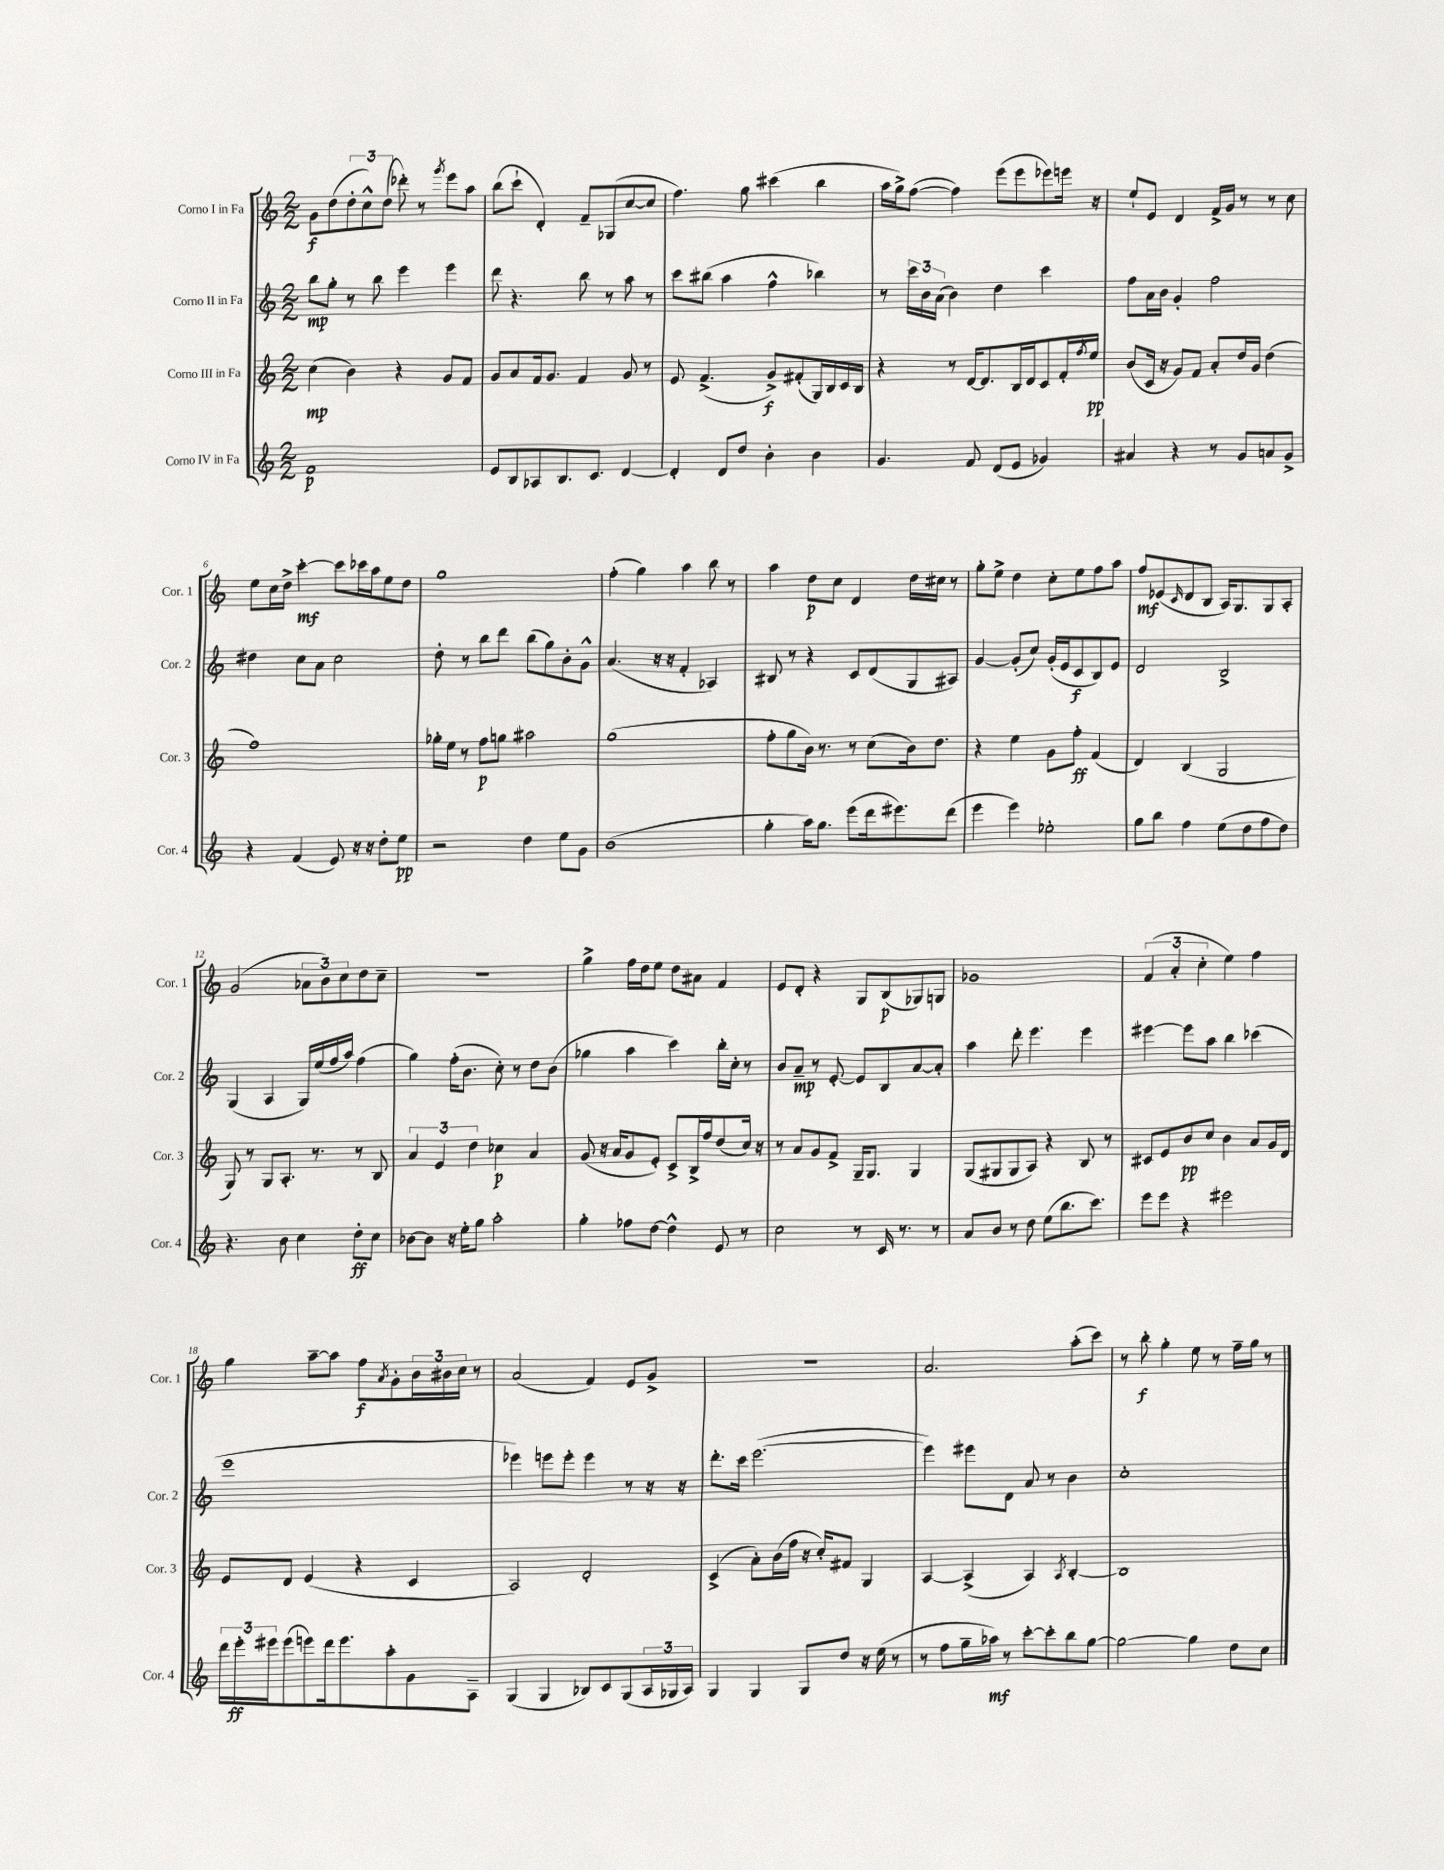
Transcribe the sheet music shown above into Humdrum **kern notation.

**kern	**dynam	**kern	**dynam	**kern	**dynam	**kern	**dynam
*part4	*part4	*part3	*part3	*part2	*part2	*part1	*part1
*staff4	*staff4	*staff3	*staff3	*staff2	*staff2	*staff1	*staff1
*I"Corno IV in Fa	*	*I"Corno III in Fa	*	*I"Corno II in Fa	*	*I"Corno I in Fa	*
*I'Cor. 4	*	*I'Cor. 3	*	*I'Cor. 2	*	*I'Cor. 1	*
*clefG2	*	*clefG2	*	*clefG2	*	*clefG2	*
*k[]	*	*k[]	*	*k[]	*	*k[]	*
*M2/2	*	*M2/2	*	*M2/2	*	*M2/2	*
=1	=1	=1	=1	=1	=1	=1	=1
1f	p	(4cc\	mp	8bb\L	mp	8g\L	f
.	.	.	.	8gg'\J	.	(8dd\	.
.	.	4b\)	.	8r	.	12dd'\	.
.	.	.	.	.	.	12cc^^\)	.
.	.	.	.	8bb\	.	.	.
.	.	.	.	.	.	(12dd\J	.
.	.	4r	.	4eee\	.	8ddd-X'\)	.
.	.	.	.	.	.	8r	.
.	.	.	.	.	.	8qggg/	.
.	.	8g/L	.	4eee\	.	8eee\L	.
.	.	8f/J	.	.	.	8aa\J	.
=2	=2	=2	=2	=2	=2	=2	=2
8e/L	.	8g/L	.	8ddd\	.	(8bb\L	.
8B/	.	8a/	.	4.r	.	8ccc`\J	.
8A-X/	.	16f/k	.	.	.	4d'/)	.
.	.	8.g/J	.	.	.	.	.
8.B/	.	.	.	.	.	.	.
.	.	4f/	.	8bb\	.	8f~/L	.
8.c/J	.	.	.	.	.	.	.
.	.	.	.	8r	.	(8G-X/	.
[4d/	.	8g/	.	8aa\	.	[8cc/	.
.	.	8r	.	8r	.	8cc/J]	.
=3	=3	=3	=3	=3	=3	=3	=3
4d'/]	.	8e/	.	8ccc\L	.	4.ff\)	.
.	.	(4.f^/	.	(8bb#X\J	.	.	.
8d/L	.	.	.	4aa\	.	.	.
8dd/J	.	.	.	.	.	8gg\	.
4b'\	.	8g^/L)	f	4ff^^\	.	(4ccc#X\	.
.	.	(8f#X'/	.	.	.	.	.
4b\	.	16G/L)	.	4bb-X\)	.	4bb\	.
.	.	16B/	.	.	.	.	.
.	.	16c/	.	.	.	.	.
.	.	16B/JJ	.	.	.	.	.
=4	=4	=4	=4	=4	=4	=4	=4
4.g/	.	4r	.	8r	.	16aa\LL	.
.	.	.	.	.	.	16gg^\J)	.
.	.	.	.	24ccc\LL	.	([8ff\J	.
.	.	.	.	24b\	.	.	.
.	.	.	.	(24a\JJ	.	.	.
.	.	8r	.	4b\)	.	4ff\])	.
8f/	.	[16d/KL	.	.	.	.	.
.	.	8.d/]	.	.	.	.	.
(8d/L	.	.	.	4dd\	.	(8eee\L	.
8e/J	.	16B/L	.	.	.	8eee\	.
.	.	16d/J	.	.	.	.	.
4g-X/)	.	8c/	.	4ccc\	.	8eee-X\)	.
.	.	16f'/L	.	.	.	16eeen\Jk	.
.	.	8qff/	.	.	.	.	.
.	.	16ee/JJ	pp	.	.	16r	.
=5	=5	=5	=5	=5	=5	=5	=5
4a#X/	.	(8b/L	.	8ff\L	.	8ee`/L	.
.	.	16c/Jk	.	16a\L	.	8e/J	.
.	.	16r	.	16b\JJ	.	.	.
4r	.	8g/L)	.	4g'/	.	4d/	.
.	.	8f/J	.	.	.	.	.
8r	.	8a'/L	.	2ff\	.	16f^/LL	.
.	.	.	.	.	.	16g/JJ	.
8g/L	.	16dd/L	.	.	.	8r	.
.	.	16g/JJ	.	.	.	.	.
8an/	.	(4dd\	.	.	.	8r	.
8g^/J	.	.	.	.	.	8cc\	.
!!LO:LB:g=z
=6	=6	=6	=6	=6	=6	=6	=6
4r	.	1ff)	.	4dd#X\	.	8ee\L	.
.	.	.	.	.	.	16cc\L	.
.	.	.	.	.	.	16dd^\JJ	.
(4f/	.	.	.	8cc\L	.	[4ccc'\	mf
.	.	.	.	8a\J	.	.	.
8e/)	.	.	.	2cc\	.	8ccc\L]	.
16r	.	.	.	.	.	16ccc-X\L	.
16r	.	.	.	.	.	16aa\J	.
8dd'\L	.	.	.	.	.	8ee\	.
8ee\J	pp	.	.	.	.	8dd\J	.
=7	=7	=7	=7	=7	=7	=7	=7
2r	.	16gg-X'\LL	.	8dd'\	.	1gg	.
.	.	16ee\JJ	.	.	.	.	.
.	.	8r	.	8r	.	.	.
.	.	8ff\L	p	8bb\L	.	.	.
.	.	8ggn\J	.	8ddd\J	.	.	.
4dd\	.	2aa#X\	.	(8bb\L	.	.	.
.	.	.	.	8gg\)	.	.	.
8ee\L	.	.	.	8b'\	.	.	.
8g\J	.	.	.	8g^^\J	.	.	.
=8	=8	=8	=8	=8	=8	=8	=8
(1b	.	(1gg	.	(4.a/	.	(4ff'\	.
.	.	.	.	.	.	4gg\)	.
.	.	.	.	16r	.	.	.
.	.	.	.	16r	.	.	.
.	.	.	.	4f'/	.	4aa\	.
.	.	.	.	4A-X/)	.	8bb\	.
.	.	.	.	.	.	8r	.
=9	=9	=9	=9	=9	=9	=9	=9
4gg'\	.	8ff'\L	.	8B#X/	.	4aa\	.
.	.	8gg\	.	8r	.	.	.
16aa\KL)	.	16b\Jk)	.	4r	.	8dd\L	p
8.gg\J	.	8.r	.	.	.	.	.
.	.	.	.	.	.	8cc\J	.
(8eee\L	.	8r	.	8c/L	.	4d/	.
16ddd\k	.	(8cc\L	.	(8d/	.	.	.
8.eee#X\)	.	.	.	.	.	.	.
.	.	16b\k)	.	8G/	.	16dd\LL	.
.	.	8.dd\J	.	.	.	16cc#X\JJ	.
(8ddd\J	.	.	.	8A#X/J)	.	8r	.
=10	=10	=10	=10	=10	=10	=10	=10
4eee\	.	4r	.	[4g/	.	8gg'\L	.
.	.	.	.	.	.	8ee^\J	.
4eee\)	.	4ee\	.	(8g'/L]	.	4dd\	.
.	.	.	.	8cc/J)	.	.	.
2ee-X'\	.	8g\L	.	(16g'/LL	.	8cc'\L	.
.	.	.	.	16e/J	.	.	.
.	.	8ff'\J	ff	8c/	f	8ee\	.
.	.	(4f/	.	8B/)	.	8ff\	.
.	.	.	.	8e/J	.	8aa\J	.
=11	=11	=11	=11	=11	=11	=11	=11
8gg\L	.	4d/)	.	2d/	.	8ff/L	mf
8bb\J	.	.	.	.	.	(8e-X/	.
.	.	.	.	.	.	16qqc/	.
4ff\	.	(4B/	.	.	.	8d/	.
.	.	.	.	.	.	8B/J	.
(8ee\L	.	2G/	.	2B^/	.	16A/KL)	.
.	.	.	.	.	.	8.G/	.
8dd\	.	.	.	.	.	.	.
8ff\	.	.	.	.	.	8G/	.
8dd\J)	.	.	.	.	.	8A'/J	.
!!LO:LB:g=z
=12	=12	=12	=12	=12	=12	=12	=12
4.r	.	8G/)	.	(4G/	.	(2g/	.
.	.	8r	.	.	.	.	.
.	.	8G/L	.	4A/	.	.	.
8b\	.	8.A'/J	.	.	.	.	.
4cc\	.	.	.	16G/LL)	.	12a-X\L	.
.	.	8.r	.	(16ee/	.	.	.
.	.	.	.	.	.	12b\)	.
.	.	.	.	16ff/	.	.	.
.	.	.	.	.	.	12cc\	.
.	.	.	.	16aa/JJ)	.	.	.
8dd'\L	ff	8r	.	(4ff\	.	8dd\	.
8cc\J	.	8B/	.	.	.	8cc~\J	.
=13	=13	=13	=13	=13	=13	=13	=13
[8b-X\L	.	6a/	.	4gg\)	.	1r	.
8b-\J]	.	.	.	.	.	.	.
.	.	6e/	.	.	.	.	.
16r	.	.	.	(16ff'\KL	.	.	.
16ee'\KL	.	.	.	8.b\J	.	.	.
.	.	6dd\	.	.	.	.	.
8gg\J	.	.	.	.	.	.	.
2aa'\	.	4cc-X\	p	8cc'\)	.	.	.
.	.	.	.	8r	.	.	.
.	.	4a/	.	8dd\L	.	.	.
.	.	.	.	(8b\J	.	.	.
=14	=14	=14	=14	=14	=14	=14	=14
4gg'\	.	(8g/	.	4gg-X\	.	4gg^\	.
.	.	16r	.	.	.	.	.
.	.	16a/KL	.	.	.	.	.
8ff-X\L	.	8g/	.	4aa\	.	16ff\LL	.
.	.	.	.	.	.	16dd\J	.
[8dd\J	.	8e'/J)	.	.	.	8ee\J	.
4dd^^\]	.	8c^/L	.	4ccc\)	.	8dd\L	.
.	.	16B^/L	.	.	.	8a#X\J	.
.	.	16ff/J	.	.	.	.	.
8e/	.	(8dd/	.	16bb'\LL	.	4f/	.
.	.	.	.	16cc'\JJ	.	.	.
8r	.	16cc/Jk)	.	8r	.	.	.
.	.	16r	.	.	.	.	.
=15	=15	=15	=15	=15	=15	=15	=15
2cc\	.	8r	.	8b/L	.	8e/L	.
.	.	8a/L	.	8a~/J	mp	8d'/J	.
.	.	8g/	.	8r	.	4r	.
.	.	8f^/J	.	[8e'/	.	.	.
8r	.	16G~/KL	.	8e/L]	.	8G/L	.
.	.	8.G/J	.	.	.	.	.
16c/	.	.	.	8B/	.	(8B/	p
8.r	.	.	.	.	.	.	.
.	.	4G/	.	[8a/	.	8G-X/)	.
8r	.	.	.	8a'/J]	.	8Gn/J	.
=16	=16	=16	=16	=16	=16	=16	=16
8a/L	.	(8G/L	.	4aa\	.	1g-X	.
8b/J	.	8G#X/	.	.	.	.	.
8r	.	8G#/	.	8ddd'\	.	.	.
8dd\	.	8A/J)	.	4.eee\	.	.	.
(8ee\L	.	4r	.	.	.	.	.
8.bb\	.	.	.	.	.	.	.
.	.	8B/	.	4eee\	.	.	.
8.ccc\J)	.	.	.	.	.	.	.
.	.	8r	.	.	.	.	.
=17	=17	=17	=17	=17	=17	=17	=17
8eee\L	.	8c#X/L	.	[4eee#X\	.	(6f/	.
8eee\J	.	8e/	.	.	.	.	.
.	.	.	.	.	.	6a'/	.
4r	.	8b/	pp	8eee#\L]	.	.	.
.	.	.	.	.	.	6cc'\	.
.	.	8cc/J	.	8aa\J	.	.	.
2eee#X\	.	4b\	.	4bb\	.	4ee\)	.
.	.	8a/L	.	(4ccc-X\	.	4ff\	.
.	.	16g/L	.	.	.	.	.
.	.	16d/JJ	.	.	.	.	.
!!LO:LB:g=z
=18	=18	=18	=18	=18	=18	=18	=18
24ddd\LL	.	8e/L	.	1eee	.	4gg\	.
24eee'\	ff	.	.	.	.	.	.
24eee#X\J	.	.	.	.	.	.	.
(8eee#\	.	8d/J	.	.	.	.	.
8eeen\)	.	(4e/	.	.	.	[8aa~\L	.
16ddd\k	.	.	.	.	.	8aa\J]	.
8.eee\	.	.	.	.	.	.	.
.	.	4r	.	.	.	8ff\L	f
.	.	.	.	.	.	8qa/	.
8aa'\	.	.	.	.	.	8g'\	.
8g\	.	4c/	.	.	.	24b\L	.
.	.	.	.	.	.	24b#X\	.
.	.	.	.	.	.	24cc\JJ	.
8A~\J	.	.	.	.	.	8r	.
=19	=19	=19	=19	=19	=19	=19	=19
(4G/	.	2A/)	.	4eee-X\)	.	(2a/	.
4G/	.	.	.	8eeen\L	.	.	.
.	.	.	.	8eee'\J	.	.	.
8B-X/L)	.	2d'/	.	4eee\	.	4f/)	.
8c/	.	.	.	.	.	.	.
(8G/	.	.	.	8r	.	8e/L	.
24A/L	.	.	.	16r	.	8g^/J	.
24G-X/	.	.	.	.	.	.	.
.	.	.	.	16r	.	.	.
24A/JJ)	.	.	.	.	.	.	.
=20	=20	=20	=20	=20	=20	=20	=20
4G/	.	(4c^/	.	8.ddd'\L	.	1r	.
.	.	.	.	16ccc\Jk	.	.	.
4G/	.	8a'\L)	.	([2.eee\	.	.	.
.	.	(16b\L	.	.	.	.	.
.	.	16ff\JJ	.	.	.	.	.
8G/L	.	16r	.	.	.	.	.
.	.	16cc'/KL)	.	.	.	.	.
8dd/J	.	8f#X/J	.	.	.	.	.
16r	.	4G/	.	.	.	.	.
(16ee\	.	.	.	.	.	.	.
8r	.	.	.	.	.	.	.
=21	=21	=21	=21	=21	=21	=21	=21
8r	.	[4A/	.	4eee\])	.	2.a/	.
8ff\L	.	.	.	.	.	.	.
16gg~\L	.	(4A^/]	.	8eee#X\L	.	.	.
16aa-X\JJ)	mf	.	.	.	.	.	.
8r	.	.	.	8d\J	.	.	.
[8ccc'\L	.	4A/)	.	8a/	.	.	.
8ccc'\]	.	.	.	8r	.	.	.
.	.	8qA/	.	.	.	.	.
8bb\	.	[4B'/	.	4b\	.	(8aa'\L	.
[8gg\J	.	.	.	.	.	8ccc\J)	.
=22	=22	=22	=22	=22	=22	=22	=22
2gg\_	.	1B]	.	1cc'	.	8r	.
.	.	.	.	.	.	8bb'\	f
.	.	.	.	.	.	4gg'\	.
4gg\]	.	.	.	.	.	8ee\	.
.	.	.	.	.	.	8r	.
8dd\L	.	.	.	.	.	16ff~\LL	.
.	.	.	.	.	.	16gg\JJ	.
8cc\J	.	.	.	.	.	8r	.
==	==	==	==	==	==	==	==
*-	*-	*-	*-	*-	*-	*-	*-
